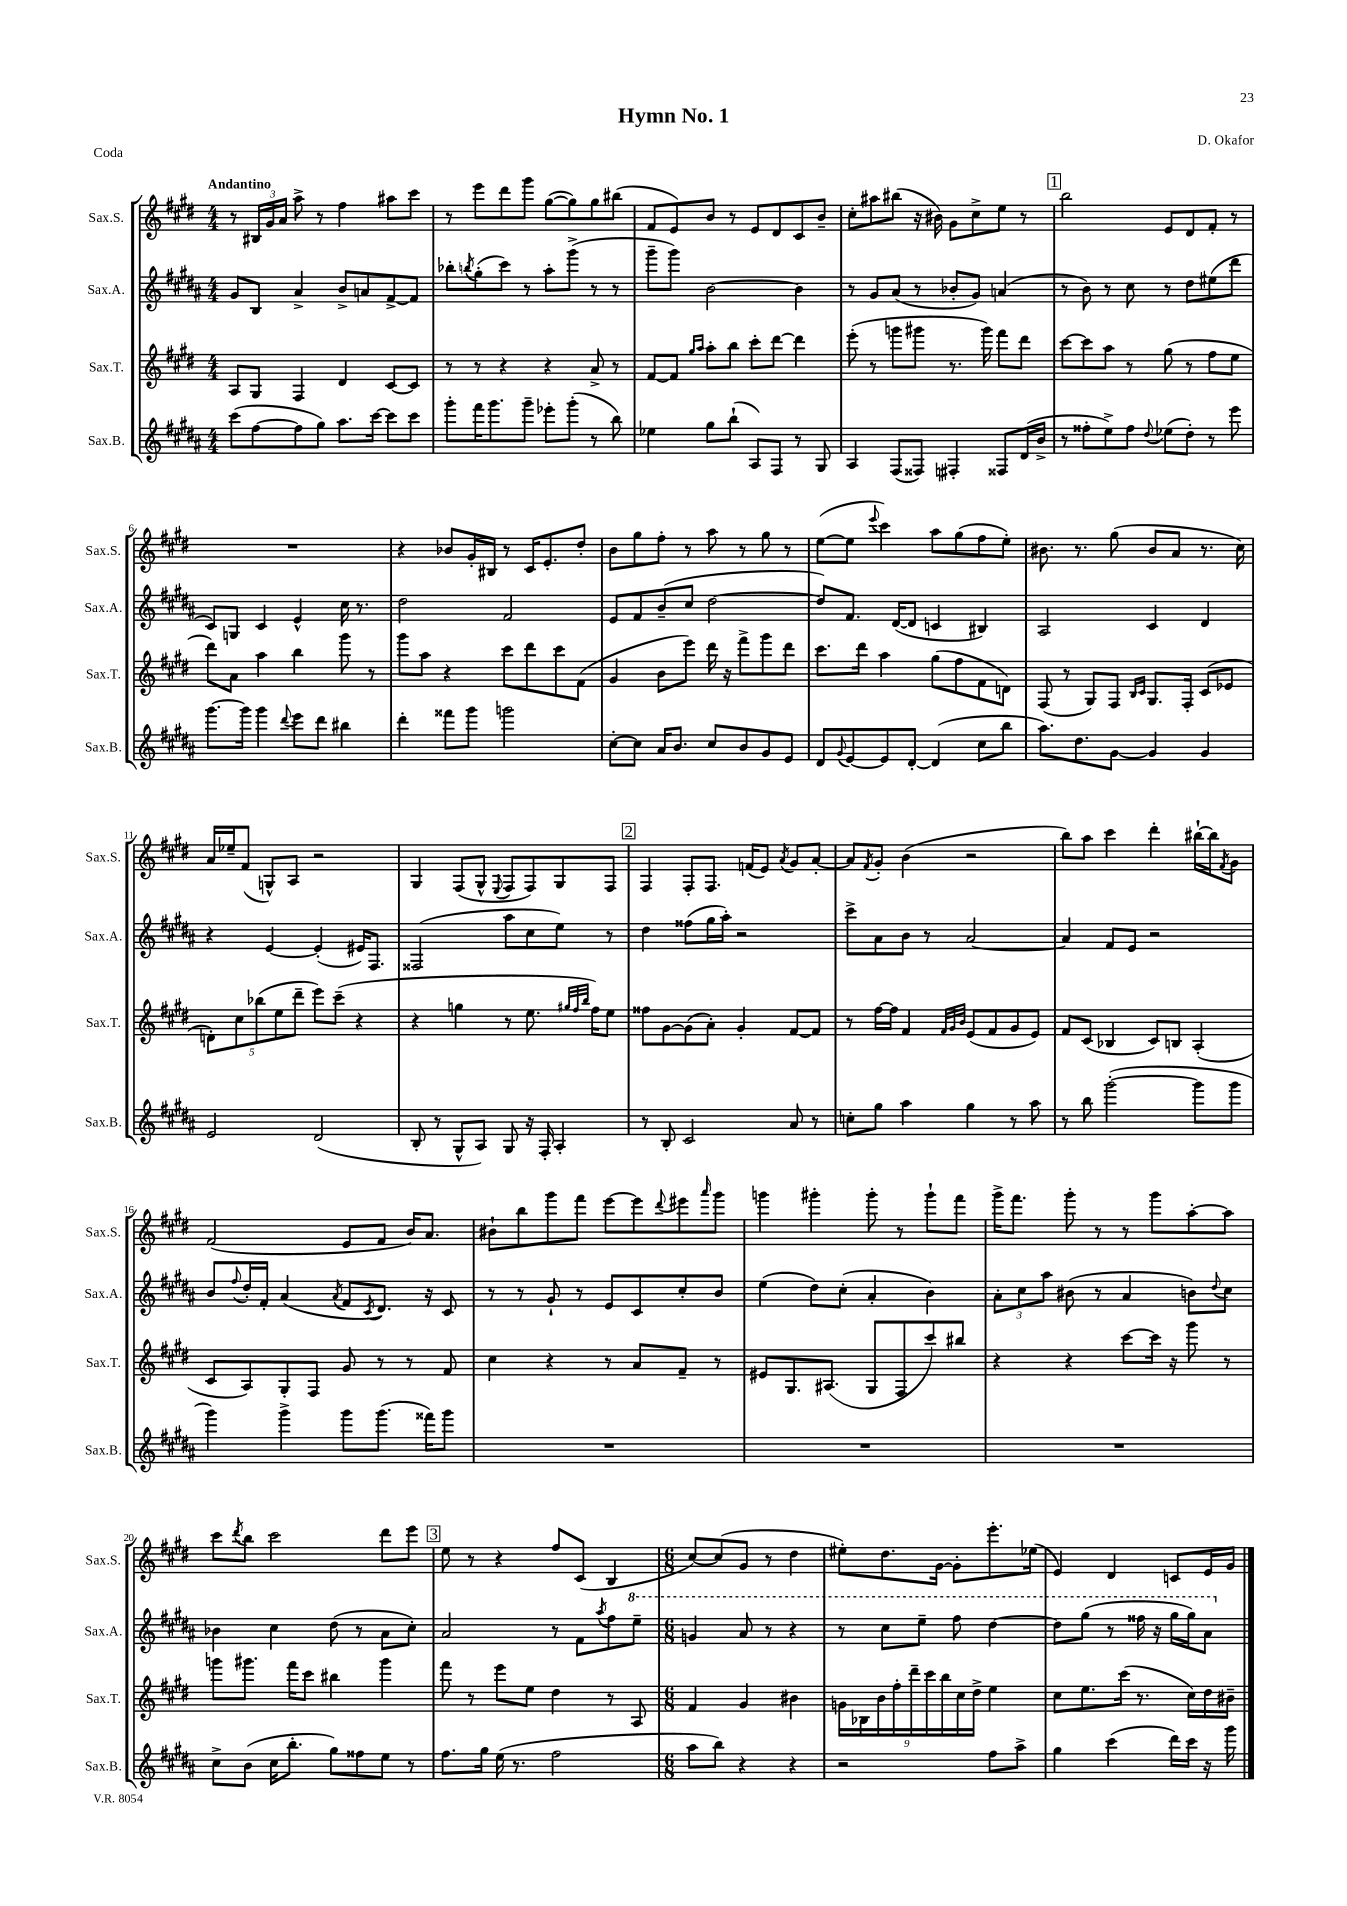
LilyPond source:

\header { title = "Hymn No. 1" composer = "D. Okafor" piece = "Coda" }
<<
\new StaffGroup <<
\new Staff = "s0" \with { instrumentName = "Sax.S." shortInstrumentName = "Sax.S." } {
    \clef treble \key e \major \numericTimeSignature \time 4/4 \tempo "Andantino"
    r8 \tuplet 3/2 { bis16 gis'16 a'16 } a''8-> r8 fis''4 ais''8 cis'''8 |
    r8 e'''8 dis'''8 gis'''8 gis''8~( gis''8) gis''8 bis''8( |
    fis'8 e'8) b'8 r8 e'8 dis'8 cis'8 b'8-- |
    cis''8-. ais''8 bis''8( r16 bis'16) gis'8 cis''8-> e''8 r8 |
    \mark \markup { \box "1" } b''2 e'8 dis'8 fis'8-. r8 |
    R1 |
    r4 bes'8 gis'16-. bis16 r8 cis'16 e'8.-. dis''8-. |
    b'8 gis''8 fis''8-. r8 a''8 r8 gis''8 r8 |
    e''8~( e''8 \appoggiatura { e'''8 } cis'''4) a''8 gis''8( fis''8 e''8-.) |
    bis'8. r8. gis''8( bis'8 a'8 r8. cis''16) |
    a'16 ees''16-- fis'8( g8-^) a8 r2 |
    gis4 fis8( gis8-^ \appoggiatura { e8 } fis8 fis8) gis8 fis8 |
    \mark \markup { \box "2" } fis4 fis8-. fis8. f'16( e'8) \acciaccatura { a'8 } gis'8 a'8~-. |
    a'8 \acciaccatura { fis'8 } gis'8-. b'4( r2 |
    b''8) a''8 cis'''4 dis'''4-. bis''16~-! bis''16 \acciaccatura { fis'8 } gis'8 |
    fis'2( e'8 fis'8 b'16) a'8. |
    bis'8-! b''8 gis'''8 fis'''8 e'''8~ e'''8 \appoggiatura { dis'''8 } eis'''8 \grace { a'''16 } gis'''8 |
    g'''4 gis'''4-. gis'''8-. r8 gis'''8-! fis'''8 |
    gis'''16-> fis'''8. gis'''8-. r8 r8 gis'''8 a''8~-. a''8 |
    cis'''8 \acciaccatura { dis'''8 } b''8 cis'''2 dis'''8 e'''8 |
    \mark \markup { \box "3" } e''8 r8 r4 fis''8 cis'8( b4 |
    \numericTimeSignature \time 6/8 cis''8~) cis''8( gis'8 r8 dis''4 |
    eis''8-.) dis''8. gis'16~ gis'8-. e'''8.-. ees''16( |
    e'4) dis'4 c'8 e'16 gis'16 \bar "|." |
}
\new Staff = "s1" \with { instrumentName = "Sax.A." shortInstrumentName = "Sax.A." } {
    \clef treble \key b \major \numericTimeSignature \time 4/4
    gis'8 b8 ais'4-> b'8-> a'8 fis'8~-> fis'8 |
    bes''8-. \acciaccatura { b''8 } gis''8-.( cis'''8) r8 ais''8-. gis'''8->( r8 r8 |
    gis'''8-- gis'''8) b'2~ b'4 |
    r8 gis'8 ais'8( r8 bes'8-. gis'8) a'4( |
    \mark \markup { \box "1" } r8 b'8) r8 cis''8 r8 dis''8 eis''8( dis'''8 |
    cis'8) g8 cis'4 e'4-^ cis''16 r8. |
    dis''2 fis'2 |
    e'8 fis'8 b'8--( cis''8 dis''2~ |
    dis''8) fis'8. dis'16~( dis'8 c'4 bis4) |
    ais2 cis'4 dis'4 |
    r4 e'4~ e'4-.( eis'16) fis8. |
    fisis2( ais''8 cis''8 e''8) r8 |
    \mark \markup { \box "2" } dis''4 fisis''8( gis''16 ais''16-.) r2 |
    cis'''8-> ais'8 b'8 r8 ais'2~ |
    ais'4 fis'8 e'8 r2 |
    b'8 \appoggiatura { fis''8 } dis''16-. fis'16-. ais'4( \acciaccatura { ais'8 } fis'8 \acciaccatura { cis'8 } dis'8.) r16 cis'8 |
    r8 r8 gis'8-! r8 e'8 cis'8 cis''8-. b'8 |
    e''4( dis''8) cis''8-.( ais'4-. b'4) |
    \tuplet 3/2 { ais'8-. cis''8 ais''8 } bis'8( r8 ais'4 b'8) \appoggiatura { dis''8 } cis''8 |
    bes'4 cis''4 dis''8( r8 ais'8 cis''8-.) |
    \mark \markup { \box "3" } ais'2 r8 fis'8 \acciaccatura { ais''8 } fis''8 \ottava #1 e'''8-- |
    \numericTimeSignature \time 6/8 g''4 ais''8 r8 r4 |
    r8 cis'''8 e'''8-- fis'''8 dis'''4~ |
    dis'''8 gis'''8( r8 fisis'''16 r16 gis'''16 gis'''16) ais''8 \ottava #0 \bar "|." |
}
\new Staff = "s2" \with { instrumentName = "Sax.T." shortInstrumentName = "Sax.T." } {
    \clef treble \key e \major \numericTimeSignature \time 4/4
    a8 gis8 fis4 dis'4 cis'8~ cis'8 |
    r8 r8 r4 r4 a'8-> r8 |
    fis'8~ fis'8 \grace { gis''16 a''16 } a''8-. b''8 cis'''8-. dis'''8~ dis'''4 |
    e'''8-.( r8 g'''8 gis'''8 r8. gis'''16) fis'''8 dis'''8 |
    \mark \markup { \box "1" } cis'''8~ cis'''8 a''8 r8 gis''8( r8 fis''8 e''8 |
    dis'''8) a'8 a''4 b''4 gis'''8 r8 |
    gis'''8 a''8 r4 cis'''8 dis'''8 cis'''8 fis'8( |
    gis'4 b'8 e'''8) dis'''16 r16 fis'''8-> gis'''8 dis'''8 |
    cis'''8. dis'''16 a''4 gis''8( fis''8 fis'8 d'8) |
    fis8( r8 gis8) fis8 \grace { b16 cis'16 } gis8. fis16-. cis'8( ees'8 |
    \tuplet 5/4 { d'8-.) cis''8 bes''8( e''8 dis'''8-- } e'''8) cis'''8--( r4 |
    r4 g''4 r8 e''8. \grace { gis''32 fis''32 b''32 } fis''16) e''8 |
    \mark \markup { \box "2" } fisis''8 gis'8~ gis'8( a'8-.) gis'4-. fis'8~ fis'8 |
    r8 fis''16~ fis''16 fis'4 \grace { fis'32 gis'32 b'32 } e'8( fis'8 gis'8 e'8) |
    fis'8 cis'8( bes4 cis'8) b8 a4-.( |
    cis'8 a8) gis8-. fis8 gis'8 r8 r8 fis'8 |
    cis''4 r4 r8 a'8 fis'8-- r8 |
    eis'8 gis8. ais8.( gis8 fis8 cis'''8) bis''8 |
    r4 r4 cis'''8~ cis'''16 r16 gis'''8 r8 |
    g'''8 gis'''8. fis'''16 cis'''8 bis''4 gis'''4 |
    \mark \markup { \box "3" } fis'''8 r8 e'''8 e''8 dis''4 r8 a8 |
    \numericTimeSignature \time 6/8 fis'4 gis'4 bis'4 |
    \tuplet 9/8 { g'16 bes16 b'16 fis''16-. dis'''16-- cis'''16 b''16 cis''16 dis''16-> } e''4 |
    cis''8 e''8. cis'''16( r8. cis''16) dis''16 bis'16-- \bar "|." |
}
\new Staff = "s3" \with { instrumentName = "Sax.B." shortInstrumentName = "Sax.B." } {
    \clef treble \key b \major \numericTimeSignature \time 4/4
    cis'''8( fis''8~ fis''8 gis''8) ais''8. cis'''16~ cis'''8 cis'''8 |
    gis'''8-. fis'''16 gis'''8. gis'''8-- ees'''8-. gis'''8-.( r8 b''8) |
    ees''4 gis''8 b''8-!( ais8) fis8 r8 gis8 |
    ais4 fis8( fisis8) fis4-. fisis8 dis'16( b'16-> |
    \mark \markup { \box "1" } r8 fisis''8-. e''8->) fisis''8 \appoggiatura { dis''8 } ees''8( dis''8-.) r8 e'''8 |
    gis'''8.~ gis'''16 gis'''4 \appoggiatura { dis'''8 } e'''8 dis'''8 bis''4 |
    dis'''4-. fisis'''8 gis'''8 g'''2 |
    cis''8~-. cis''8 ais'16 b'8. cis''8 b'8 gis'8 e'8 |
    dis'8 \appoggiatura { gis'8 } e'8~ e'8 dis'8~-. dis'4( cis''8 b''8 |
    ais''8.) dis''8. gis'8~ gis'4 gis'4 |
    e'2 dis'2( |
    b8-. r8 gis8-^ ais8) gis8 r16 fis16-. ais4-. |
    \mark \markup { \box "2" } r8 b8-. cis'2 ais'8 r8 |
    c''8-. gis''8 ais''4 gis''4 r8 ais''8 |
    r8 b''8 gis'''2~-.( gis'''8 gis'''8 |
    gis'''4) gis'''4-> gis'''8 gis'''8.( fisis'''16) gis'''8 |
    R1 |
    R1 |
    R1 |
    cis''8-> b'8( cis''16 b''8.-. gis''8) fisis''8 e''8 r8 |
    \mark \markup { \box "3" } fis''8. gis''16 e''16( r8. fis''2 |
    \numericTimeSignature \time 6/8 ais''8 b''8) r4 r4 |
    r2 fis''8 ais''8-> |
    gis''4 cis'''4( dis'''16) cis'''16 r16 gis'''16 \bar "|." |
}
>>
>>
